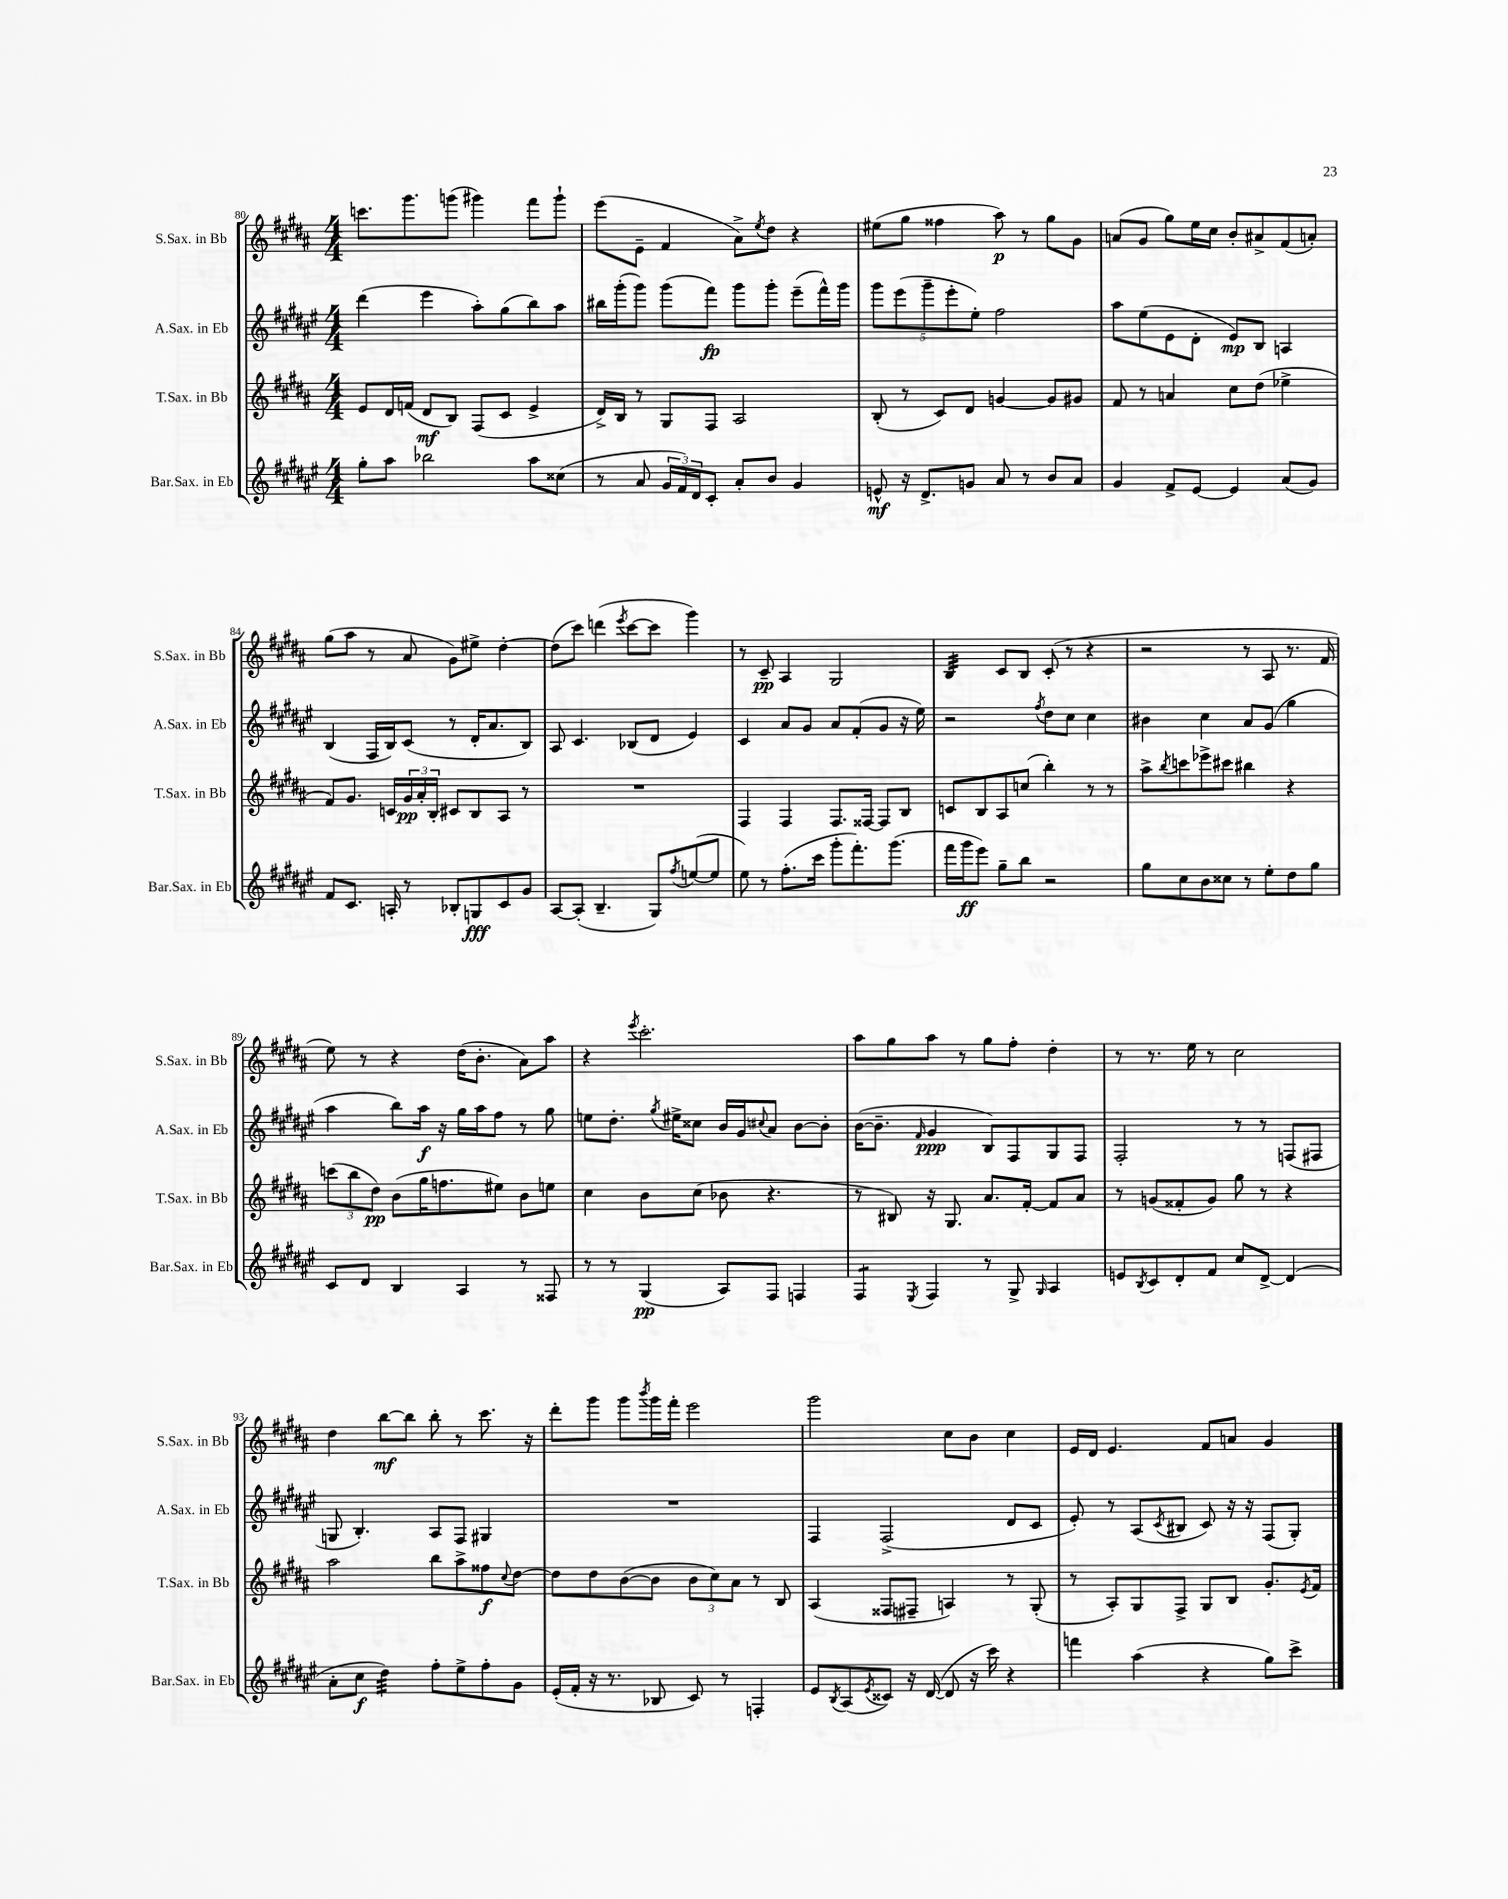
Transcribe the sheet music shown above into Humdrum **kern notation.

**kern	**kern	**kern	**kern
*staff4	*staff3	*staff2	*staff1
*clefG2	*clefG2	*clefG2	*clefG2
*k[f#c#g#d#a#e#]	*k[f#c#g#d#a#]	*k[f#c#g#d#a#e#]	*k[f#c#g#d#a#]
*M4/4	*M4/4	*M4/4	*M4/4
8gg#'	8e	(4ddd#	8.ccc
8aa#	16d#	.	.
.	(16f	.	8.ggg#
2bb-	8d#	4eee#	.
.	8B)	.	(8ggg
.	(8F#	8aa#')	4ggg#)
.	8c#	(8gg#	.
8aa#	4e^	8bb)	8fff#
(8cc##	.	8aa#	8ggg#`
=	=	=	=
8r	16d#^)	16bb#	(8eee
.	16B	(16ggg#'	.
8a#	8r	8ggg#)	8e~
24g#	8G#	(8ggg#	4f#
24f#)	.	.	.
24d#	.	.	.
8c#'	8F#	8fff#)	.
8a#'	2A#	8ggg#	8a#^)
.	.	.	8qee
8b	.	8ggg#'	8dd#
4g#	.	(8eee#~	4r
.	.	16fff#^^)	.
.	.	16ggg#	.
=	=	=	=
8e^^	(8B'	10ggg#	(8ee#
.	.	(10eee#	.
16r	8r	.	8gg#
8.d#^	.	.	.
.	.	10ggg#~	.
.	8c#)	.	4ff##
.	.	10eee#'	.
8g	8d#	.	.
.	.	10ee#')	.
8a#	[4g	2ff#	8aa#)
8r	.	.	8r
8b	8g]	.	8gg#
8a#	8g#	.	8g#
=	=	=	=
4g#	8f#	8aa#	(8a
.	8r	(8ee#	8g#
8f#^	4a	8e#	8gg#)
[8e#	.	8d#'	16ee
.	.	.	16cc#
4e#]	8cc#	8e#)	8b'
.	(8dd#	8B	8a#^
(8a#	4ee-^	4A	(8f#
8g#)	.	.	8a')
=	=	=	=
8f#	8f#)	(4B	(8gg#
8.c#	8.g#	.	8aa#
.	.	16F#	8r
16A'	16c	16B)	.
8r	24g#	(8c#	8a#
.	24a#'	.	.
.	24B'	.	.
8B-'	8c#	8r	8g#)
8G	8B	16d#'	8ee#^
.	.	8.a#	.
8c#	8A#	.	[4dd#'
8g#	8r	8B)	.
=	=	=	=
[8A#	1r	8A#	(8dd#]
(8A#']	.	4.c#	8ccc#)
4.B~	.	.	(4ddd
.	.	.	8qeee
.	.	(8B-	[8ccc#
8G#)	.	8d#	8ccc#]
8qff#	.	.	.
([8ee	.	4e#)	4ggg#)
8ee]	.	.	.
=	=	=	=
8ee#)	4F#	4c#	8r
8r	.	.	8c#~
(8.ff#'	4F#	8a#	4A#
.	.	8g#	.
16ccc#	.	.	.
8ggg#'	8.F#	8a#	2G#
8.fff#')	.	(8f#'	.
.	[16F##	.	.
.	8F##]	8g#	.
(8.ggg#	.	.	.
.	8B	16r	.
.	.	16ee#)	.
=	=	=	=
16fff#	8c	2r	4B
16ggg#	.	.	.
8eee#)	8B	.	.
8gg#~	8A#	.	8c#
8bb	(8cc	.	8B
.	.	8qff#	.
2r	4bb')	8dd#	(8c#'
.	.	8cc#	8r
.	8r	4cc#	4r
.	8r	.	.
=	=	=	=
8gg#	8aa#^	4b#	2r
.	8qbb	.	.
8cc#	8ccc	.	.
8b	8eee-^	4cc#	.
8cc##	8ccc#	.	.
8r	4bb#	8a#	8r
8ee#'	.	(8g#	8A#
8dd#	4r	4gg#	8.r
8gg#	.	.	.
.	.	.	16f#
=	=	=	=
8c#	(12ccc	4aa#	8ee)
.	12bb	.	.
8d#	.	.	8r
.	12dd#)	.	.
4B	(8b	8bb)	4r
.	16gg#	16aa#	.
.	8.ff	16r	.
4A#	.	16gg#	(16dd#
.	.	16aa#	8.b'
.	8ee#)	8ff#	.
8r	8b	8r	8a#)
8F##	8ee	8gg#	8aa#
=	=	=	=
8r	4cc#	8ee	4r
8r	.	8.dd#'	.
.	.	.	8qeee
(4G#	8b	.	2.ccc#'
.	.	8qgg#	.
.	.	16ee#^	.
.	(8cc#	8cc##	.
8A#)	8b-	16b	.
.	.	16g#	.
.	.	8qqcc#	.
8F#	4.r	8a#	.
4F	.	[8b	.
.	.	8b']	.
=	=	=	=
4F#	8r	([16b	8aa#
.	.	8.b~]	.
.	8B#)	.	8gg#
8qE#	.	16qqf#	.
4F#	16r	4g#	8aa#
.	8.G#	.	.
.	.	.	8r
8r	8.a#	8B)	8gg#
8G#^	.	8F#	8ff#'
.	[16f#'	.	.
16qqG#	.	.	.
4A#	8f#]	8G#	4dd#'
.	8a#	8F#	.
=	=	=	=
8e	8r	2F#'	8r
8qB	.	.	.
8c#	(8g	.	8.r
8d#'	8f##'	.	.
.	.	.	16ee
8f#	8g)	.	8r
8cc#	8gg#	8r	2cc#
[8d#^	8r	8r	.
(4d#]	4r	(8F	.
.	.	8F#	.
=	=	=	=
8a#'	2aa#	8G	4dd#
8cc#	.	4.B')	.
4dd#)	.	.	[8bb
.	.	.	8bb]
8ff#'	8bb	8A#	8bb'
8ee#^	8aa#^	8F#	8r
8ff#'	8ff##	4G#	8.ccc#
.	8qqcc#	.	.
8g#	[8dd#	.	.
.	.	.	16r
=	=	=	=
(16e#'	8dd#]	1r	8ddd#'
16f#'	.	.	.
16r	8dd#	.	8ggg#
8.r	.	.	.
.	([8b	.	8ggg#
.	.	.	8qbbb
8B-	8b]	.	16ggg#
.	.	.	16fff#'
8c#)	12b	.	2eee
.	12cc#)	.	.
8r	.	.	.
.	12a#	.	.
4F'	8r	.	.
.	8B	.	.
=	=	=	=
8e#	(4A#	4F#	2ggg#
8qB	.	.	.
(8A#	.	.	.
8qe#	.	.	.
8c##)	8F##	(2F#^	.
16r	8F#~	.	.
([16d#	.	.	.
8d#]	4A)	.	8cc#
16r	.	.	8b
16ccc#)	.	.	.
4r	8r	8d#	4cc#
.	(8G#'	8c#	.
=	=	=	=
4fff	8r	8e#')	16e
.	.	.	16d#
.	8A#')	8r	4.e
(4aa#	8G#	(8A#	.
.	.	8qc#	.
.	8F#^	8B#	.
4r	8G#	8c#)	8f#
.	8B	16r	8a
.	.	16r	.
8gg#)	8.g#'	(8F#	4g#
8ccc#^	.	8G#')	.
.	8qe	.	.
.	16f#	.	.
==	==	==	==
*-	*-	*-	*-
